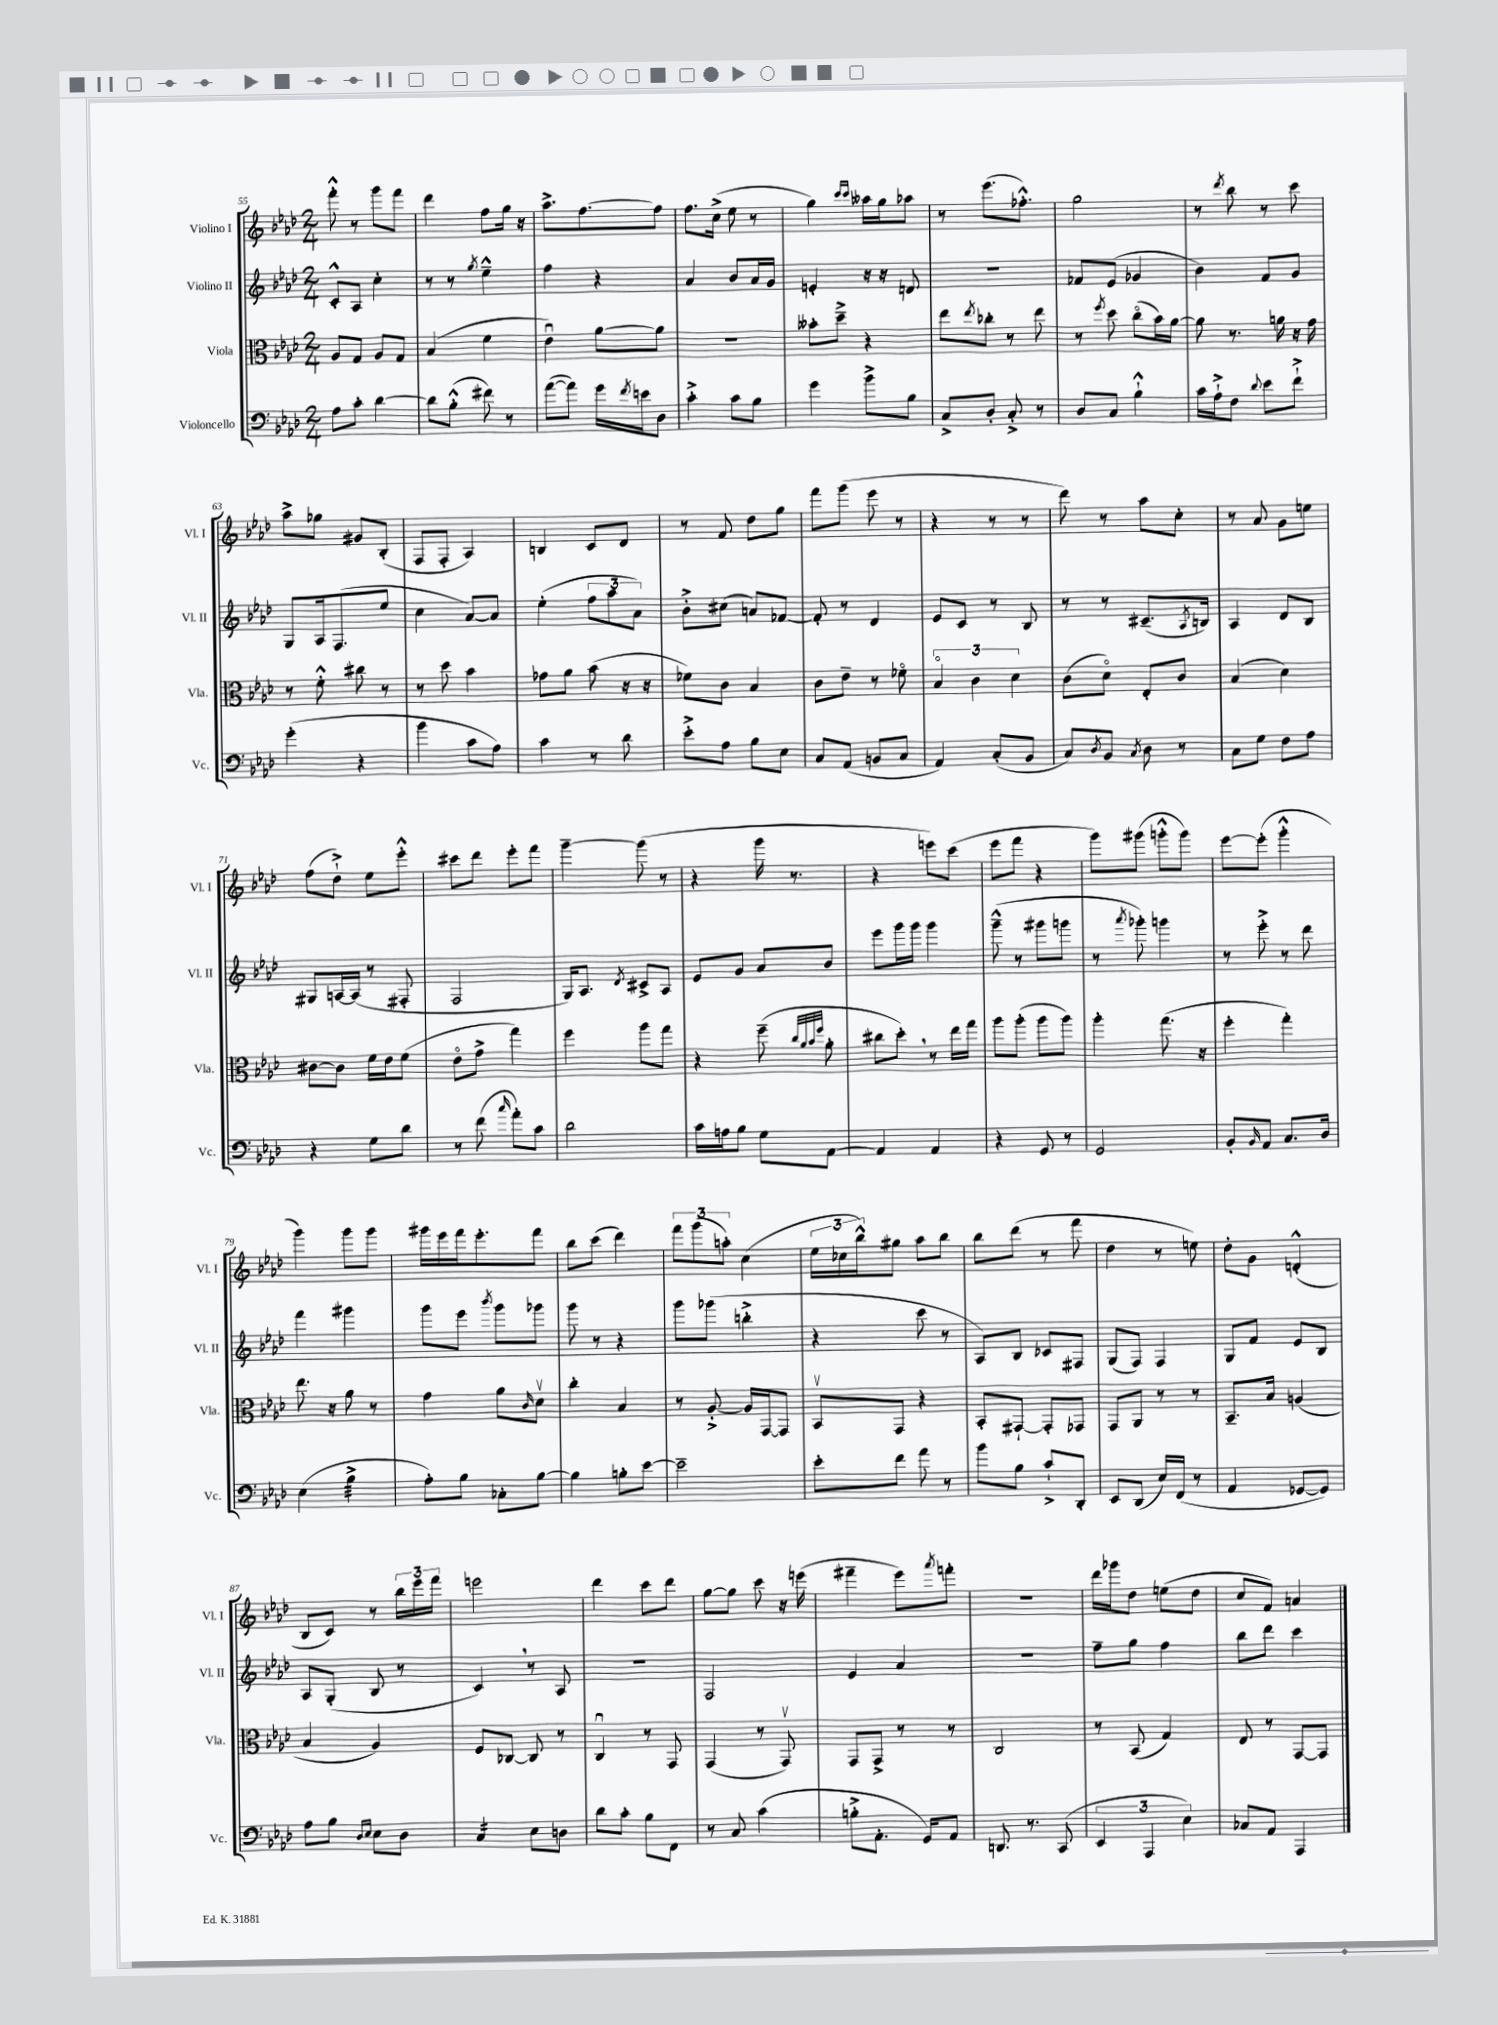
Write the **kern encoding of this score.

**kern	**kern	**kern	**kern
*staff4	*staff3	*staff2	*staff1
*clefF4	*clefC3	*clefG2	*clefG2
*k[b-e-a-d-]	*k[b-e-a-d-]	*k[b-e-a-d-]	*k[b-e-a-d-]
*M2/4	*M2/4	*M2/4	*M2/4
8A-	8A-	8c'^^	8fff'^^
8c'	8G	8A-	8r
[4d-	8A-	4cc'	8ggg
.	8G	.	8fff
=	=	=	=
8d-]	(4B-	8r	4ddd-
(8B-'^^	.	8r	.
.	.	8qgg	.
8f#)	4f	4ee-~^^	8ff
8r	.	.	16gg
.	.	.	16r
=	=	=	=
([8a-	4e-u)	4ff	8.aa-^
8a-])	.	.	.
.	.	.	[8.ff
16g	[8a-	4r	.
8qf	.	.	.
16e	.	.	.
8D-	8a-]	.	8ff]
=	=	=	=
4c'^	2r	4a-	8.ff
.	.	.	(16cc^
8c	.	8b-	8ee-
8B-	.	16a-	8r
.	.	16g	.
=	=	=	=
4g	8b--'	4e'	4gg)
.	8dd-~^	.	.
.	.	.	16qqccc
.	.	.	16qqccc
8b-^	4r	16r	16aa--
.	.	16r	16gg
8B-	.	8d	8aa-
=	=	=	=
8C^	8ee-	2r	8r
.	8qee-	.	.
8D-'	8cc-'	.	(8.eee-
8C'^	8r	.	.
.	.	.	8.ff-'^^)
8r	8ee-	.	.
=	=	=	=
8D-	8r	8f-	2gg
.	8qff	.	.
8C	8dd-	(8e-	.
4B-`^^	(8cco	4g-	.
.	16b-)	.	.
.	[16a-	.	.
=	=	=	=
16c	8a-]	4b-)	8r
16A-`^	.	.	.
.	.	.	8qddd-
8F	8.r	.	8bb-
8qqd-	.	.	.
8e-	.	8f	8r
.	16a	.	.
8f`^	16r	8g	8ccc
.	16g	.	.
=	=	=	=
(4g'	8r	8G	8aa-^
.	8f'^^	16A-	8gg-
.	.	(8.F	.
4r	8cc#	.	8g#
.	8r	8ee-	(8B-'
=	=	=	=
4b-	8r	4cc	8F
.	8dd-	.	8F'
8c	4b-	[8a-)	4A-)
8A-)	.	8a-]	.
=	=	=	=
4c	8g-	(4ee-'	4B
.	8a-	.	.
8r	(8b-	12ff	8c
.	.	12aa-	.
8d-	16r	.	8d-
.	.	12a-)	.
.	16r	.	.
=	=	=	=
8e-'^	8f-)	8b-'^	8r
8A-	8c	(8cc#	8f
8B-	4B-	8a)	8dd-
8E-	.	[8f-	8gg
=	=	=	=
8C	8c	8f-']	8fff
(8AA-	8e-~	8r	(8ggg
8BB	8r	4d-	8eee-
8C	8f-o	.	8r
=	=	=	=
4AA-)	6B-o	8e-	4r
.	.	8c	.
.	6c	.	.
(8C'	.	8r	8r
.	6d-	.	.
8BB-	.	8B-	8r
=	=	=	=
8C)	(8c	8r	8ddd-)
8qD-	.	.	.
8BB-	8d-o)	8r	8r
8qC	.	.	.
8D-	8E-'	(8.c#~	8aa-
8r	8c	.	8cc'
.	.	8qA-	.
.	.	16B)	.
=	=	=	=
8C	(4B-	4A-	8r
8G	.	.	8a-
8F	4d-)	8d-	8g
8A-	.	8B-	8ee
=	=	=	=
4r	[8c#	8G#	(8ff
.	8c#]	[16A	8dd-`^)
.	.	(16A]	.
8G	16f	8r	8ee-
.	16e-	.	.
8d-	(8f	8F#'	8eee-'^^
=	=	=	=
8r	8e-o	2F	8ccc#
(8f	8g^	.	8ddd-
16qqcc	.	.	.
8a-')	4gg)	.	8eee-'
8c	.	.	8fff
=	=	=	=
2d-	4ff	16G)	[4ggg~
.	.	8.A-	.
.	.	8qd-	.
.	8aa-	8c#^	(8ggg]
.	8gg	8A-	8r
=	=	=	=
16c	4r	8e-	4r
16A	.	.	.
8B-	.	8g	.
8G	(8ff~	8a-	16ggg
.	.	.	8.r
.	32qqcc	.	.
.	32qqa-	.	.
.	32qqb-	.	.
.	32qqff	.	.
[8AA-	8a-'	8b-	.
=	=	=	=
4AA-]	8cc#	8eee-	4r
.	8dd-')	16ggg	.
.	.	16ggg	.
4AA-	8r	4ggg	8eee)
.	16ee-	.	(8ccc
.	16gg	.	.
=	=	=	=
4r	8aa-	(8ggg~^^	8eee-
.	(8aa-'	8r	8fff
8GG	8aa-	8ggg#	4r
8r	8aa-)	8ggg	.
=	=	=	=
2GG	4aa-'	8r	8ggg)
.	.	8qaaa-	.
.	.	8ggg-')	(8ggg#
.	(8.gg	4ggg	8ggg'^^
.	.	.	8ggg)
.	16r	.	.
=	=	=	=
8BB-'	4ff'	8r	[8eee-
16qqBB-	.	.	.
8AA-	.	8eee-'^	(8eee-']
8.C	4gg')	8r	4ggg'^^
.	.	8ddd-	.
16D-	.	.	.
=	=	=	=
(4E-	8.ee-	4fff	4ggg)
.	16r	.	.
4B-^	8a-	4ggg#	8ggg
.	8r	.	8ggg
=	=	=	=
8A-')	4g	8ggg	16ggg#
.	.	.	16eee-
8B-	.	8eee-	16fff
.	.	.	8.eee-'
.	.	8qbbb-	.
8C-'	8a-	8ggg	.
.	16qqc	.	.
[8B-	8d-v	8ggg-	8fff
=	=	=	=
4B-]	4cc'	8ggg	8bb-
.	.	8r	(8ccc
8B'	4B-	4r	4ddd-)
[8e-	.	.	.
=	=	=	=
2e-~]	8r	8ggg	12fff
.	.	.	(12ggg
.	[8A-'^	(8ggg-	.
.	.	.	12aa')
.	16A-]	4bb'^	(4cc
.	[16GG	.	.
.	8GG]	.	.
=	=	=	=
8e-'	8BB-v	4r	24ee-
.	.	.	24cc-
.	.	.	24bb-^^)
8f	8GG	.	8gg#
8a-	4r	8ccc	8aa-
8r	.	8r	8bb-
=	=	=	=
8b-	8BB-'	8A-)	8bb-
8B-	[8GG#`	8B-	(8ddd-
8c`^	8GG#']	8c-	8r
8DD-'	8GG-	8F#	8fff
=	=	=	=
8EE-	8GG	(8G	4dd-
(8DD-	8AA-	8F)	.
16E-)	8r	4F	8r
(16FF	.	.	.
8r	8r	.	8ee)
=	=	=	=
4AA-	8.BB-~	8G	8dd-'
.	.	8f	8g
.	16B-	.	.
[8GG-	(4A	8e-	(4d'^^
8GG-])	.	8B-	.
=	=	=	=
8A-	4B-	8A-	8B-
8B-	.	(8G'	8c)
16qqD-	.	.	.
16qqE-	.	.	.
8E-	4A-)	8B-	8r
8D-	.	8r	24bb-
.	.	.	24eee-
.	.	.	24fff
=	=	=	=
4C	8F	4c)	2eee
.	[8C-	.	.
8E-	8C-]	8r	.
8D	8r	8A-	.
=	=	=	=
8d-	4Cu	2r	4ddd-
8c'	.	.	.
8B-	8r	.	8ccc
8FF	8GG	.	8ddd-
=	=	=	=
8r	(4GG	2F	[8gg
8C	.	.	8gg]
(4c	8r	.	8ccc
.	8GGv)	.	16r
.	.	.	(16eee
=	=	=	=
8B'^	8GG	4e-	4fff#~
8.AA-'	8GG^	.	.
.	8r	4a-	8eee-)
16GG)	.	.	.
.	.	.	8qaaa-
8AA-	8r	.	8fff'
=	=	=	=
8.DD	2C	2r	2r
8.r	.	.	.
(8CC	.	.	.
=	=	=	=
6EE-	8r	8ff~	16ddd-
.	.	.	16ggg-
.	(8BB-	8gg	8dd-
6AAA-	.	.	.
.	4G)	4ff	(8ee
6E-)	.	.	.
.	.	.	8dd-
=	=	=	=
8C-	8E-	8bb-	8cc
8AA-	8r	8ddd-	8f)
4AAA-	[8GG	4ccc	4a
.	8GG]	.	.
==	==	==	==
*-	*-	*-	*-
